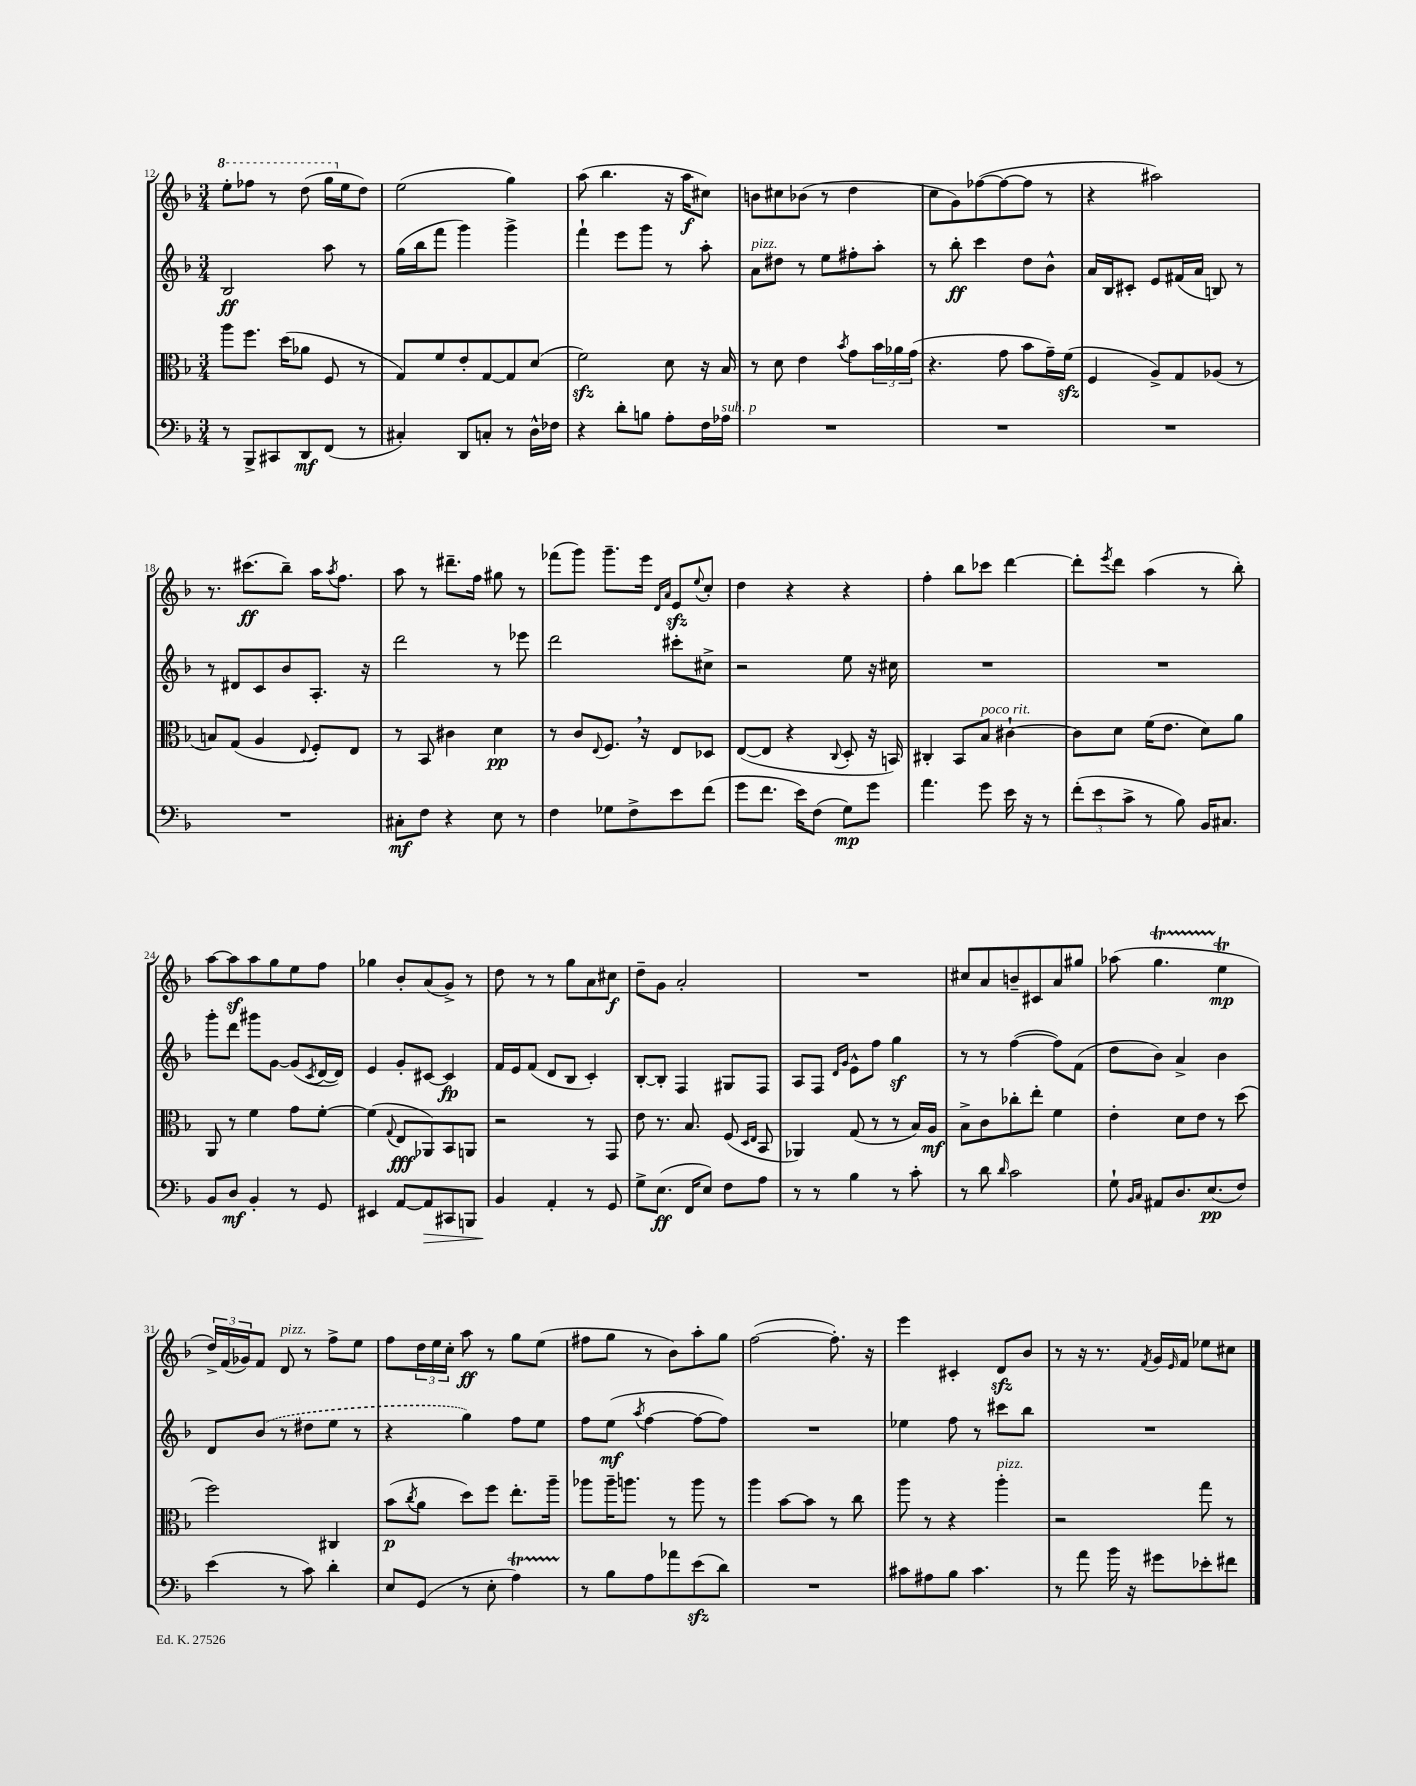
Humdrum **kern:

**kern	**kern	**kern	**kern
*staff4	*staff3	*staff2	*staff1
*clefF4	*clefC3	*clefG2	*clefG2
*k[b-]	*k[b-]	*k[b-]	*k[b-]
*M3/4	*M3/4	*M3/4	*M3/4
8r	8aa	2B-	8eee'
8BBB-^	8.ff	.	8fff-
8CC#	.	.	8r
.	(16dd	.	.
8DD	8a-	.	(8ddd
(8FF	8F	8aa	16ggg
.	.	.	16ee
8r	8r	8r	8dd)
=	=	=	=
4C#')	8G)	(16gg	(2ee
.	.	16bb-	.
.	8f	8fff	.
8DD	8e'	4ggg)	.
8C'	[8G	.	.
8r	8G]	4ggg^	4gg)
16D^^	(8d	.	.
16F-	.	.	.
=	=	=	=
4r	2f)	4fff`	(8aa
.	.	.	4.bb-
8d'	.	8eee	.
8B	.	8ggg	.
8A'	8d	8r	16r
.	.	.	16aa
16F	16r	8aa'	8cc#)
16A-	16B-	.	.
=	=	=	=
2.r	8r	8a	8b
.	8d	8dd#	8cc#
.	4e	8r	(8b-
.	.	8ee	8r
.	8qb-	.	.
.	8g	8ff#'	4dd
.	24b-	8aa'	.
.	24a-	.	.
.	(24g	.	.
=	=	=	=
2.r	4.r	8r	8cc
.	.	8bb-'	8g)
.	.	4ccc	([8ff-
.	8g	.	8ff-_
.	8b-	8dd	8ff-]
.	16g~)	8b-^^	8r
.	(16f	.	.
=	=	=	=
2.r	4F	16a	4r
.	.	16B-	.
.	.	8c#'	.
.	8A^)	8e	2aa#)
.	8G	(16f#	.
.	.	16a	.
.	(8A-	8B)	.
.	8r	8r	.
=	=	=	=
2.r	8B)	8r	8.r
.	(8G	8d#	.
.	.	.	(8.ccc#
.	4A	8c	.
.	.	8b-	8bb-~)
.	8qqE	.	.
.	8F')	8.A'	16aa
.	.	.	8qaa
.	.	.	8.ff
.	8E	.	.
.	.	16r	.
=	=	=	=
8C#'	8r	2ddd	8aa
8F	8BB-	.	8r
4r	4c#	.	8.ddd#~
.	.	.	16ff
8E	4d	8r	8gg#
8r	.	8eee-	8r
=	=	=	=
4F	8r	2ddd	(8fff-
.	8c	.	8ggg)
.	8qqE	.	.
8G-	8.F	.	8.ggg~
8F^	.	.	.
.	16r	.	16eee
.	.	.	16qqd
.	.	.	16qqa
8e	8E	8ccc#'	8e
.	.	.	8qqee
(8f	8D-	8cc#^	8cc'
=	=	=	=
8g	([8E	2r	4dd
8.f	8E]	.	.
.	4r	.	4r
16e)	.	.	.
(8F	.	.	.
.	8qqC	.	.
8G)	8D'	8ee	4r
8g	16r	16r	.
.	16BB)	16cc#	.
=	=	=	=
4.a	4C#'	2.r	4ff'
.	8BB-	.	8bb-
8g	8B-	.	8ccc-
16e	[4c#`	.	[4ddd
16r	.	.	.
8r	.	.	.
=	=	=	=
(12f'	8c#]	2.r	8ddd']
12e	.	.	.
.	.	.	8qeee
.	8d	.	8ddd
12c^	.	.	.
8r	(16f	.	(4aa
.	8.e	.	.
8B-)	.	.	.
16BB-	8d)	.	8r
8.C#	.	.	.
.	8a	.	8bb-')
=	=	=	=
8BB-	8AA	8ggg'	[8aa
8D	8r	8ddd	8aa]
4BB-'	4f	8ggg#	8aa
.	.	[8g	8gg
8r	8g	(8g]	8ee
.	.	8qc	.
8GG	[8f'	[16d	8ff
.	.	16d])	.
=	=	=	=
4EE#	(4f]	4e	4gg-
.	8qqG	.	.
[8AA	8E	8g'	8b-'
8AA]	8AA-)	[8c#	(8a
8CC#	8BB-	4c#]	8g^)
8BBB	8AA	.	8r
=	=	=	=
4BB-	2r	16f	8dd
.	.	16e	.
.	.	(8f	8r
4AA'	.	8d	8r
.	.	8B-	8gg
8r	8r	4c')	8a
8GG	8GG	.	8cc#
=	=	=	=
8G^	8e	[8B-'	8dd~
(8.E	8.r	8B-']	8g
.	.	4F	2a'
16FF	8.B-	.	.
8E)	.	.	.
8F	(8F	8G#	.
.	16qqD	.	.
.	16qqE	.	.
8A	8BB-	8F	.
=	=	=	=
8r	4AA-)	8A	2.r
8r	.	8F	.
.	.	16qqd	.
.	.	16qqg	.
4B-	(8G	8e^^	.
.	8r	8ff	.
8r	8r	4gg	.
8c'	16B-)	.	.
.	16A	.	.
=	=	=	=
8r	8B-^	8r	8cc#
8d	8c	8r	8a
16qqd	.	.	.
2c	8cc-'	([4ff	8b~
.	8ee'	.	8c#
.	4f	8ff])	8a
.	.	(8f	8gg#
=	=	=	=
8G`	4e'	8dd	(8aa-
16qqBB-	.	.	.
16qqC	.	.	.
8AA#	.	8b-)	4.gg
8.D	8d	4a^	.
.	8e	.	.
(8.E	.	.	.
.	8r	4b-	4ee
8F)	(8dd	.	.
=	=	=	=
(4e	2ff)	8d	24dd^)
.	.	.	(24f
.	.	.	24g-)
.	.	(8b-	8f
8r	.	8r	8d
8c)	.	8dd#	8r
4d'	4C#	8ee	8ff^
.	.	8r	8ee
=	=	=	=
8E	(8b-	4r	8ff
.	8qcc	.	.
(8GG	8a	.	24dd
.	.	.	24ee
.	.	.	24cc'
8r	8dd)	4gg)	8aa
8E'	8ff	.	8r
4A)	8.ee'	8ff	8gg
.	.	8ee	(8ee
.	16aa~	.	.
=	=	=	=
8r	8aa-	8ff	8ff#
8B-	16aa-~	(8ee	8gg
.	8.aa	.	.
.	.	8qaa	.
8A	.	[4ff	8r
8a-	8r	.	8b-)
(8e	8aa	8ff_	8aa'
8d)	8r	8ff])	8gg
=	=	=	=
2.r	4aa	2.r	([2ff
.	[8b-	.	.
.	8b-]	.	.
.	8r	.	8.ff'])
.	8cc	.	.
.	.	.	16r
=	=	=	=
8c#	8aa	4ee-	4eee
8A#	8r	.	.
8B-	4r	8ff	4c#'
4.c#	.	8r	.
.	4aa'	8ccc#	8d
.	.	8bb-	8b-
=	=	=	=
8r	2r	2.r	8r
8a	.	.	16r
.	.	.	8.r
16b-	.	.	.
16r	.	.	.
.	.	.	8qf
8g#	.	.	16g
.	.	.	16qqe
.	.	.	16f
8e-'	8gg	.	8ee-
8f#	8r	.	8cc#
==	==	==	==
*-	*-	*-	*-
